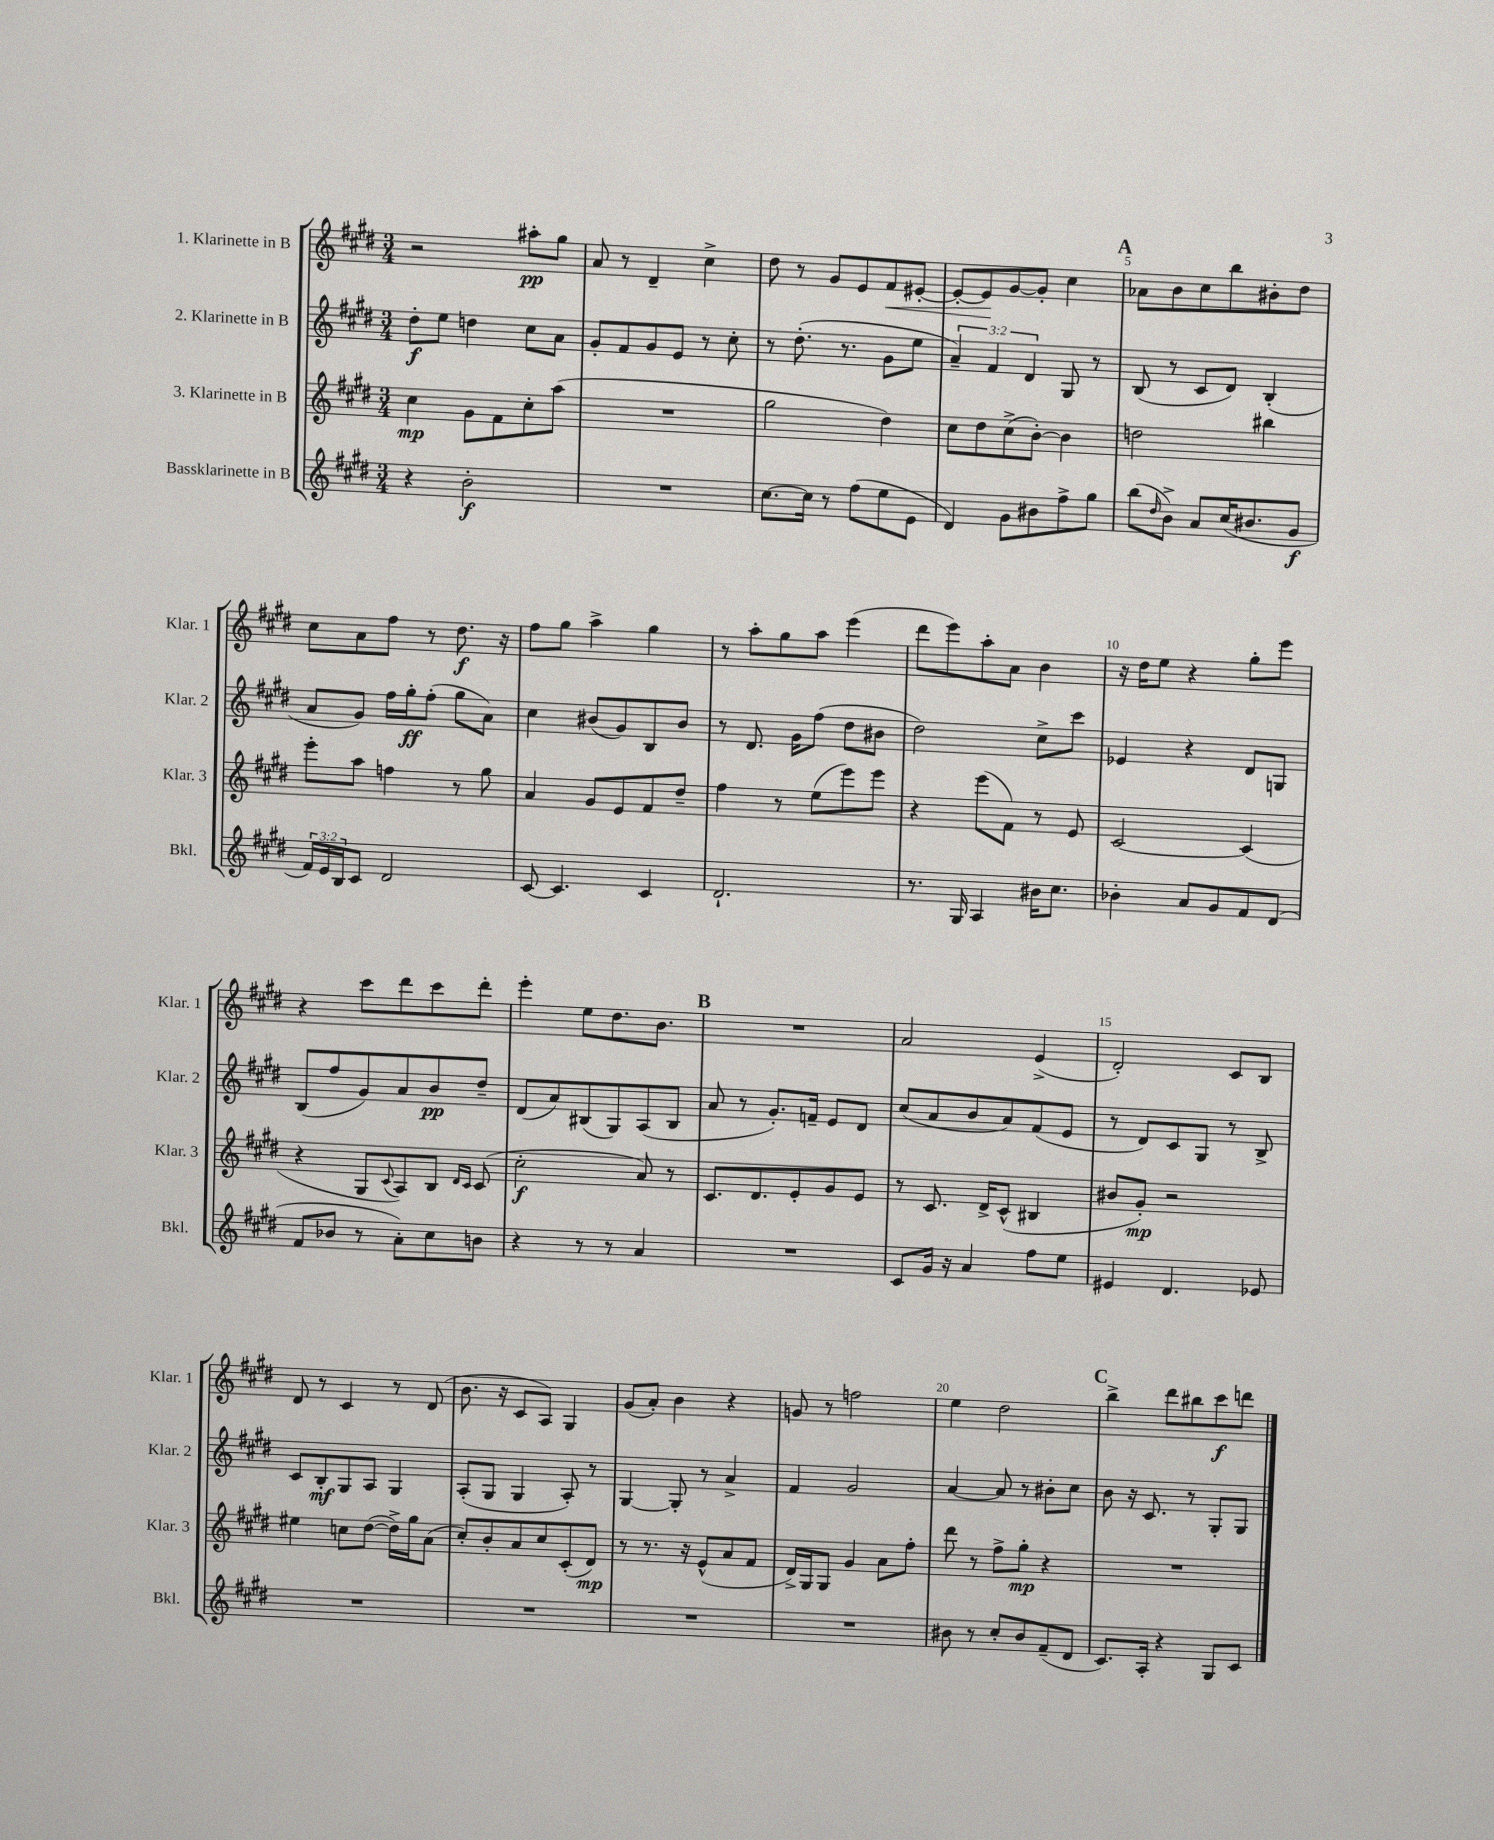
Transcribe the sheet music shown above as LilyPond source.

<<
\new StaffGroup <<
\new Staff = "s0" \with { instrumentName = "1. Klarinette in B" shortInstrumentName = "Klar. 1" } {
    \clef treble \key e \major \numericTimeSignature \time 3/4
    r2 ais''8-.\pp gis''8 |
    a'8 r8 dis'4-- cis''4-> |
    dis''8 r8 gis'8 e'8 fis'8\< eis'8~-. |
    eis'8~-. eis'8\! gis'8~ gis'8-. cis''4 |
    \mark \markup { \bold "A" } aes'8 b'8 cis''8 b''8 bis'8-. dis''8 |
    cis''8 a'8 fis''8 r8 dis''8.\f r16 |
    fis''8 gis''8 a''4-> gis''4 |
    r8 a''8-. gis''8 a''8 e'''4( |
    dis'''8 e'''8) a''8-. a'8 b'4 |
    r16 dis''16 e''8 r4 gis''8-. e'''8 |
    r4 cis'''8 dis'''8 cis'''8 dis'''8-. |
    e'''4-. e''8 dis''8. b'8. |
    \mark \markup { \bold "B" } R2. |
    a'2 e'4->( |
    dis'2-.) cis'8 b8 |
    dis'8 r8 cis'4 r8 dis'8( |
    b'8. r16 cis'8 a8) gis4 |
    gis'8( a'8-.) b'4 r4 |
    g'8 r8 f''2 |
    e''4 dis''2 |
    \mark \markup { \bold "C" } b''4-> dis'''8 bis''8 cis'''8\f d'''8 \bar "|." |
}
\new Staff = "s1" \with { instrumentName = "2. Klarinette in B" shortInstrumentName = "Klar. 2" } {
    \clef treble \key e \major \numericTimeSignature \time 3/4 \override Staff.TupletNumber.text = #tuplet-number::calc-fraction-text
    dis''8-.\f e''8 d''4 cis''8 a'8 |
    gis'8-. fis'8 gis'8 e'8 r8 cis''8-. |
    r8 dis''8.-.( r8. gis'8 e''8 |
    \tuplet 3/2 { a'4--) fis'4 dis'4 } gis8 r8 |
    \mark \markup { \bold "A" } b8( r8 cis'8 dis'8) b4-.( |
    a'8 gis'8) fis''16 gis''16-.\ff fis''8-.( gis''8 a'8) |
    cis''4 bis'8( gis'8) b8 bis'8 |
    r8 dis'8. gis'16 fis''8( dis''8 bis'8 |
    dis''2) cis''8-> cis'''8 |
    ees'4 r4 dis'8 g8 |
    b8( fis''8 gis'8) a'8 b'8\pp dis''8-- |
    dis'8( a'8) bis8( gis8) a8( bis8 |
    \mark \markup { \bold "B" } a'8 r8 gis'8.-.) f'16-- e'8 dis'8 |
    cis''8( a'8 b'8 a'8) fis'8( e'8 |
    r8 dis'8) cis'8 gis8 r8 b8-> |
    cis'8 b8-.\mf gis8 a8 gis4 |
    a8-.( gis8 gis4 a8-.) r8 |
    gis4~ gis8-. r8 a'4-> |
    fis'4 gis'2 |
    a'4~ a'8 r8 bis'8-. cis''8 |
    \mark \markup { \bold "C" } b'8 r16 cis'8. r8 gis8-. gis8 \bar "|." |
}
\new Staff = "s2" \with { instrumentName = "3. Klarinette in B" shortInstrumentName = "Klar. 3" } {
    \clef treble \key e \major \numericTimeSignature \time 3/4
    cis''4\mp gis'8 fis'8 cis''8-. a''8( |
    R2. |
    gis''2 dis''4) |
    cis''8 dis''8 cis''8->( b'8~-.) b'4 |
    \mark \markup { \bold "A" } d''2 bis''4 |
    e'''8-. a''8 f''4 r8 gis''8 |
    a'4 gis'8 e'8 fis'8 dis''8-- |
    fis''4 r8 e''8( e'''8) e'''8 |
    r4 e'''8( fis'8) r8 e'8 |
    cis'2~ cis'4( |
    r4 gis8 \appoggiatura { cis'8 } a8) b8 \grace { dis'16 cis'16 } cis'8( |
    cis''2-.\f a'8) r8 |
    \mark \markup { \bold "B" } cis'8. dis'8. e'8-. gis'8 e'8 |
    r8 cis'8. dis'16-> cis'8-^( bis4 |
    bis'8 gis'8-.\mp) r2 |
    eis''4 c''8 dis''8~( dis''16->) gis''16 a'8( |
    cis''8-.) b'8-. a'8 cis''8 cis'8-.( dis'8\mp) |
    r8 r8. r16 e'8-^( a'8 fis'8 |
    dis'16->) gis16 gis8 gis'4 a'8 fis''8-. |
    dis'''8 r8 fis''8-> gis''8-.\mp r4 |
    \mark \markup { \bold "C" } R2. \bar "|." |
}
\new Staff = "s3" \with { instrumentName = "Bassklarinette in B" shortInstrumentName = "Bkl." } {
    \clef treble \key e \major \numericTimeSignature \time 3/4 \override Staff.TupletNumber.text = #tuplet-number::calc-fraction-text
    r4 b'2-.\f |
    R2. |
    cis''8.~ cis''16 r8 fis''8( e''8 e'8 |
    dis'4) gis'8 bis'8 fis''8-> gis''8 |
    \mark \markup { \bold "A" } b''8( \grace { dis''16 } b'8->) a'8 cis''16( bis'8. gis'8\f |
    \tuplet 3/2 { fis'16) e'16 b16 } cis'8 dis'2 |
    cis'8~ cis'4. cis'4 |
    dis'2.-! |
    r8. gis16 a4 bis'16 cis''8. |
    bes'4-. a'8 gis'8 fis'8 dis'8( |
    fis'8 bes'8 r8 a'8-.) cis''8 b'8 |
    r4 r8 r8 a'4 |
    \mark \markup { \bold "B" } R2. |
    cis'8 gis'16 r16 a'4 fis''8 e''8 |
    eis'4 dis'4. ees'8 |
    R2. |
    R2. |
    R2. |
    R2. |
    bis'8 r8 cis''8-. bis'8 fis'8--( dis'8 |
    \mark \markup { \bold "C" } cis'8.) a16-. r4 gis8 cis'8 \bar "|." |
}
>>
>>
\layout { \context { \Score \override BarNumber.break-visibility = ##(#f #t #t) barNumberVisibility = #(every-nth-bar-number-visible 5) } }
